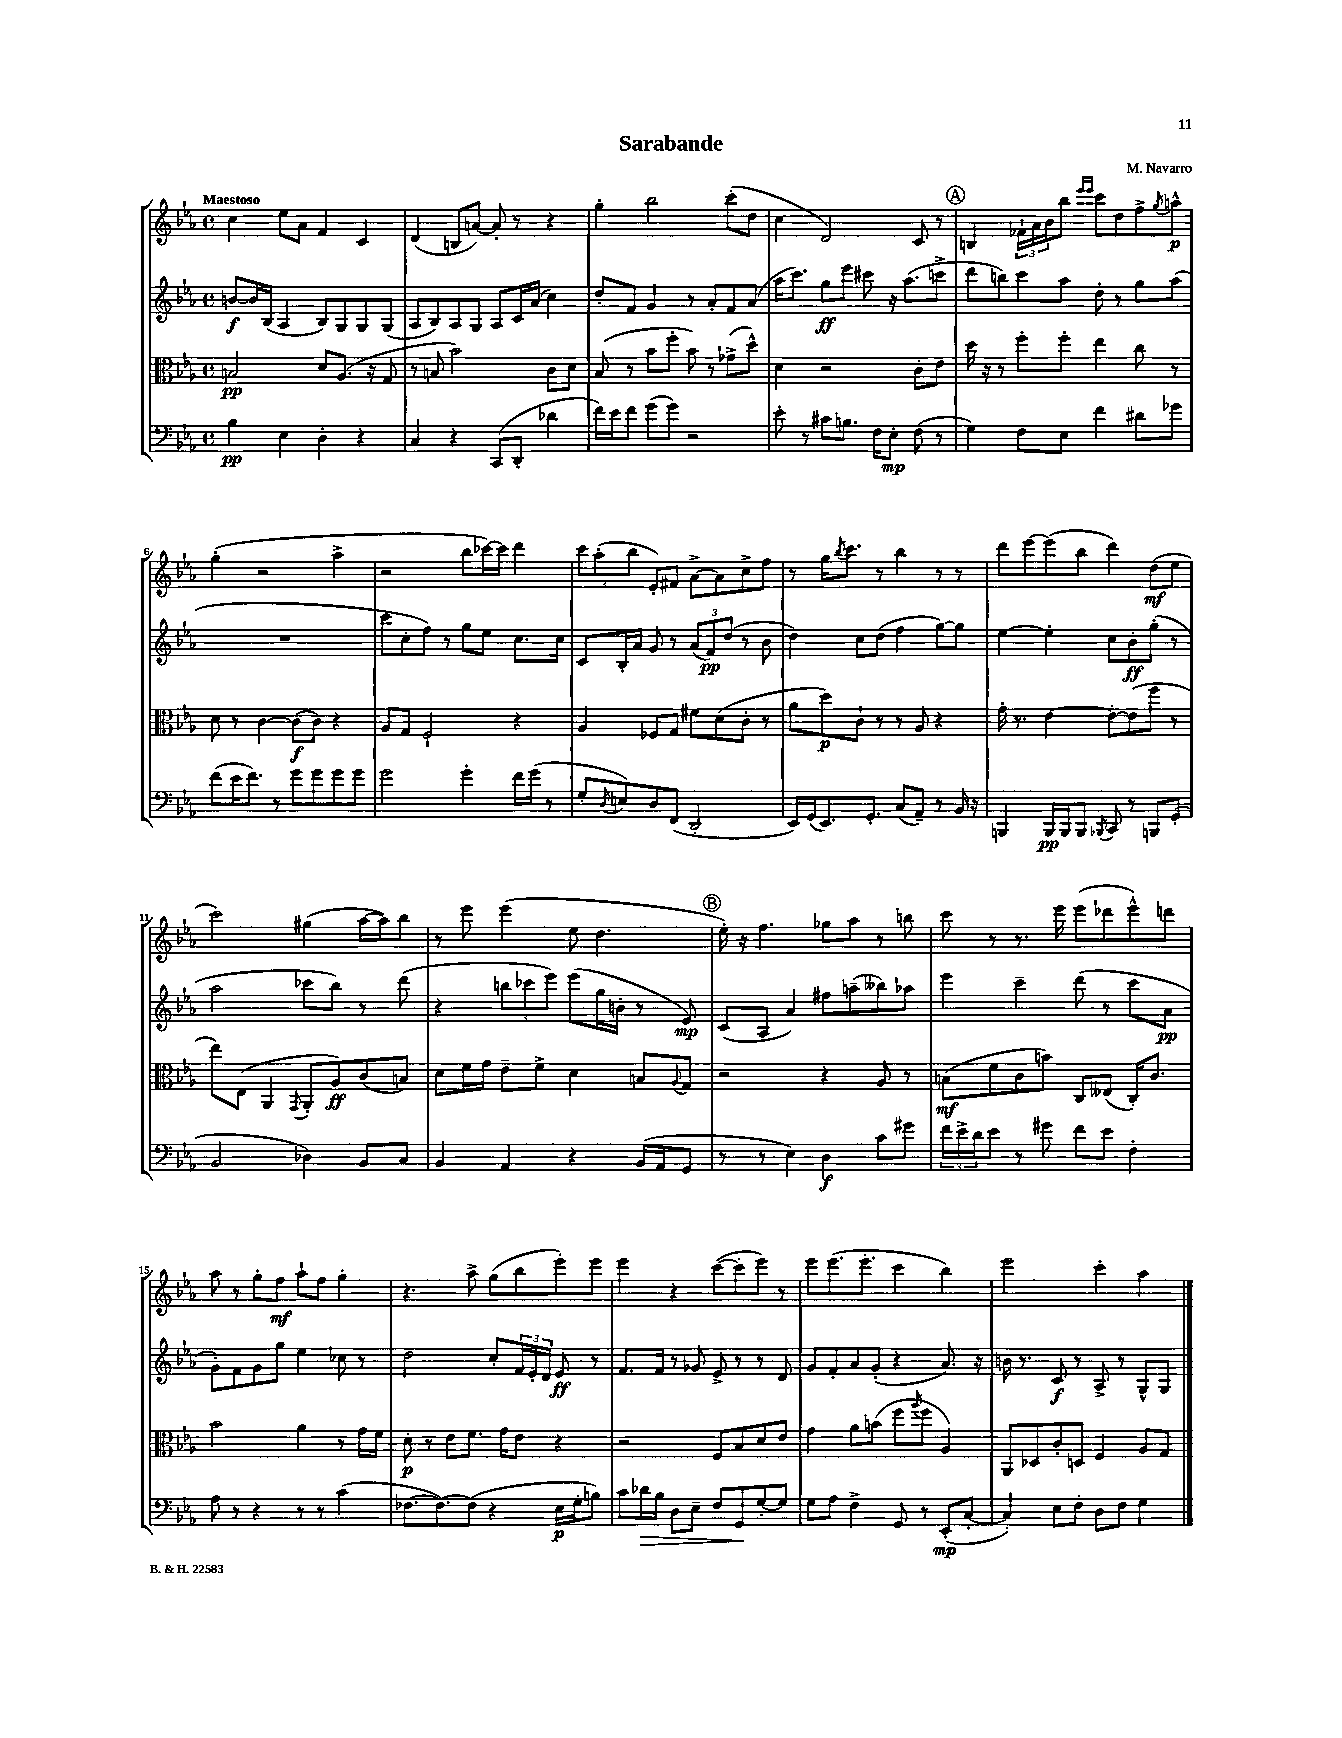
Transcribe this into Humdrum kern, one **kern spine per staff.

**kern	**kern	**kern	**kern
*staff4	*staff3	*staff2	*staff1
*clefF4	*clefC3	*clefG2	*clefG2
*k[b-e-a-]	*k[b-e-a-]	*k[b-e-a-]	*k[b-e-a-]
*M4/4	*M4/4	*M4/4	*M4/4
*met(c)	*met(c)	*met(c)	*met(c)
4B-	2B	[8b	4cc
.	.	16b]	.
.	.	(16B-	.
4E-	.	4A-	8ee-
.	.	.	8a-
4D'	8d	8B-)	4f
.	(8.A-	8G	.
4r	.	8G	4c
.	16r	.	.
.	8G	(8G	.
=	=	=	=
4C	8r	8A-	(4d
.	8B	8B-)	.
4r	2b-)	8A-	8B
.	.	8G	[8a)
(8CC	.	8A-	8a']
8DD'	.	16c	8r
.	.	(16a-	.
4d-	8c	4cc)	4r
.	8d	.	.
=	=	=	=
16f)	(8B-	8dd'	4gg'
16e-	.	.	.
8f	8r	8f	.
(8g	8b-	4g	2bb-
8g)	8ff'	.	.
2r	8b-)	8r	.
.	8r	8a-'	.
.	(8g-^	8f	(8ccc'
.	8dd^^)	(8a-	8dd
=	=	=	=
8e-'	4d	16aa-	4cc
.	.	8.ccc)	.
8r	.	.	.
8c#	2r	8gg	2d)
8.B	.	8eee-	.
.	.	8ccc#	.
16F	.	.	.
8E-'	.	16r	.
.	.	(8.aa-	.
(8F	8c'	.	8c
8r	8e-	8ccc^	8r
=	=	=	=
4G)	16dd	8ddd	4B
.	16r	.	.
.	8r	8bb)	.
8F	8ff'	8ccc	24f-`
.	.	.	24a-
.	.	.	24b-
8E-	8ff'	8aa-	8bb-
.	.	.	16qqeee-
.	.	.	16qqeee-
4f	4ee-	8dd'	8ccc
.	.	8r	8dd
8d#	8cc	8gg	8ff^
.	.	.	8qgg
8g-	8r	(8aa-	8aa^^
=	=	=	=
(8f	8d	1r	(4gg'
16e-	8r	.	.
8.f)	.	.	.
.	[4c	.	2r
8r	.	.	.
8g	(8c]	.	.
8g	8c)	.	.
8g	4r	.	4aa-^
8g	.	.	.
=	=	=	=
2g	8A-	8ccc	2r
.	8G	8cc'	.
.	2F`	8ff)	.
.	.	8r	.
4g'	.	8gg	8bb-
.	.	8ee-	[16ccc-)
.	.	.	16ccc-]
16f	4r	8.cc	4ddd
(16g	.	.	.
8r	.	.	.
.	.	16cc	.
=	=	=	=
8G'	4A-	8c	12ccc
.	.	.	(12aa-'
8qD	.	.	.
8E)	.	16B-'	.
.	.	.	12bb-
.	.	16a-	.
8D	8F-	8g	8e-')
(8FF	8G	8r	8f#
2DD'	8f#	(12a-	[8a-^
.	.	12f)	.
.	(8d	.	8a-]
.	.	(12dd	.
.	8c'	8r	8cc^
.	8r	8b-	8ff
=	=	=	=
16EE-)	8a-	4dd)	8r
(16GG	.	.	.
8.EE-)	8dd)	.	16gg
.	.	.	8qbb-
.	.	.	8.ccc
.	8c`	8cc	.
8.GG'	.	.	.
.	8r	(8dd	8r
(8C	8r	4ff	4bb-
8AA-~)	8A-	.	.
8r	4r	[8gg)	8r
16BB-	.	8gg]	8r
16r	.	.	.
=	=	=	=
4BBB	16g'	[4ee-	8ddd
.	8.r	.	.
.	.	.	[8eee-
16BBB	[4e-	4ee-']	(8eee-]
16BBB	.	.	.
8BBB	.	.	8bb-
8qBBB-	.	.	.
8CC	8e-'_	8cc	4ddd)
8r	(8e-]	8b-'	.
8BBB	8ff	(8gg'	(8dd
(8GG'	8r	8r	8ee-
=	=	=	=
2BB-	8ee-)	2aa-	2ccc)
.	(8E-	.	.
.	4AA-	.	.
.	8qGG	.	.
4D-)	8AA-'	8ccc-	(4gg#
.	8A-)	8bb-)	.
8BB-	(8c	8r	[16aa-
.	.	.	16aa-])
8C	8B)	(8ddd	8bb-
=	=	=	=
4BB-	8d	4r	8r
.	16f	.	8eee-
.	16g	.	.
4AA-	8e-~	12bb	(4eee-
.	.	12ccc-	.
.	8f^	.	.
.	.	12eee-)	.
4r	4d	(8eee-	8ee-
.	.	16gg	4.dd
.	.	16b'	.
(16BB-	8B	8r	.
16AA-	.	.	.
.	8qqA-	.	.
8GG	8G	8e-)	.
=	=	=	=
8r	2r	(8c	16ee-')
.	.	.	16r
8r	.	8A-	4.ff
4E-)	.	4a-)	.
4D	4r	8ff#	8gg-
.	.	(8aa~	8aa-
8c	8A-	8bb--)	8r
8g#	8r	8aa-	8bb
=	=	=	=
24f	(8B	4eee-	8ccc
24e-^	.	.	.
24d	.	.	.
8e-	8f	.	8r
8r	8c	4ccc~	8.r
8g#	8b)	.	.
.	.	.	16eee-
8f	8C	(8ddd	(8eee-
8e-	(8E--	8r	8ddd-
4F'	16C')	8ccc	8eee-^^)
.	8.c	.	.
.	.	8a-	8ddd
=	=	=	=
8A-	2b-	8g')	8aa-
8r	.	8f	8r
4r	.	8g	8gg'
.	.	8gg	8ff
8r	4a-	4ee-	8aa-`
8r	.	.	8ff
(4c	8r	8cc-	4gg'
.	16g	8r	.
.	16f	.	.
=	=	=	=
[8.F-	8d'	2dd	4.r
.	8r	.	.
8.F-_)	.	.	.
.	8e-	.	.
(8F-]	8.f	.	8aa-^
4r	.	8cc'	(8gg
.	16g	.	.
.	8e-	24f	8bb-
.	.	24e-'	.
.	.	24d	.
16E-	4r	8e-	8eee-')
16G'	.	.	.
8B)	.	8r	8eee-
=	=	=	=
8c	2r	8.f	4eee-
16d-	.	.	.
16B-	.	16f	.
8D	.	8r	4r
8E-~	.	8g-	.
8F	8F	8e-^	([8ccc
8GG	8B-	8r	8ccc']
[8G'	8d	8r	8eee-)
8G]	8e-	8d	8r
=	=	=	=
8G	4g	8g	8eee-
8A-	.	8f'	(8.eee-
4F^	8a-	8a-	.
.	.	.	8.eee-'
.	(8b	(8g'	.
8GG	8ff	4r	4ccc
.	8qaa-	.	.
8r	8ff	.	.
(8EE-'	4A-)	8.a-)	4bb-)
[8C'	.	.	.
.	.	16r	.
=	=	=	=
4C'])	8AA-	16b	2eee-
.	.	8.r	.
.	8D-	.	.
8E-	8c'	8c	.
8F'	8D	8r	.
8D	4F	8A-^	4ccc'
8F	.	8r	.
4G	8A-	8G^^	4aa-
.	8G	8G	.
==	==	==	==
*-	*-	*-	*-
